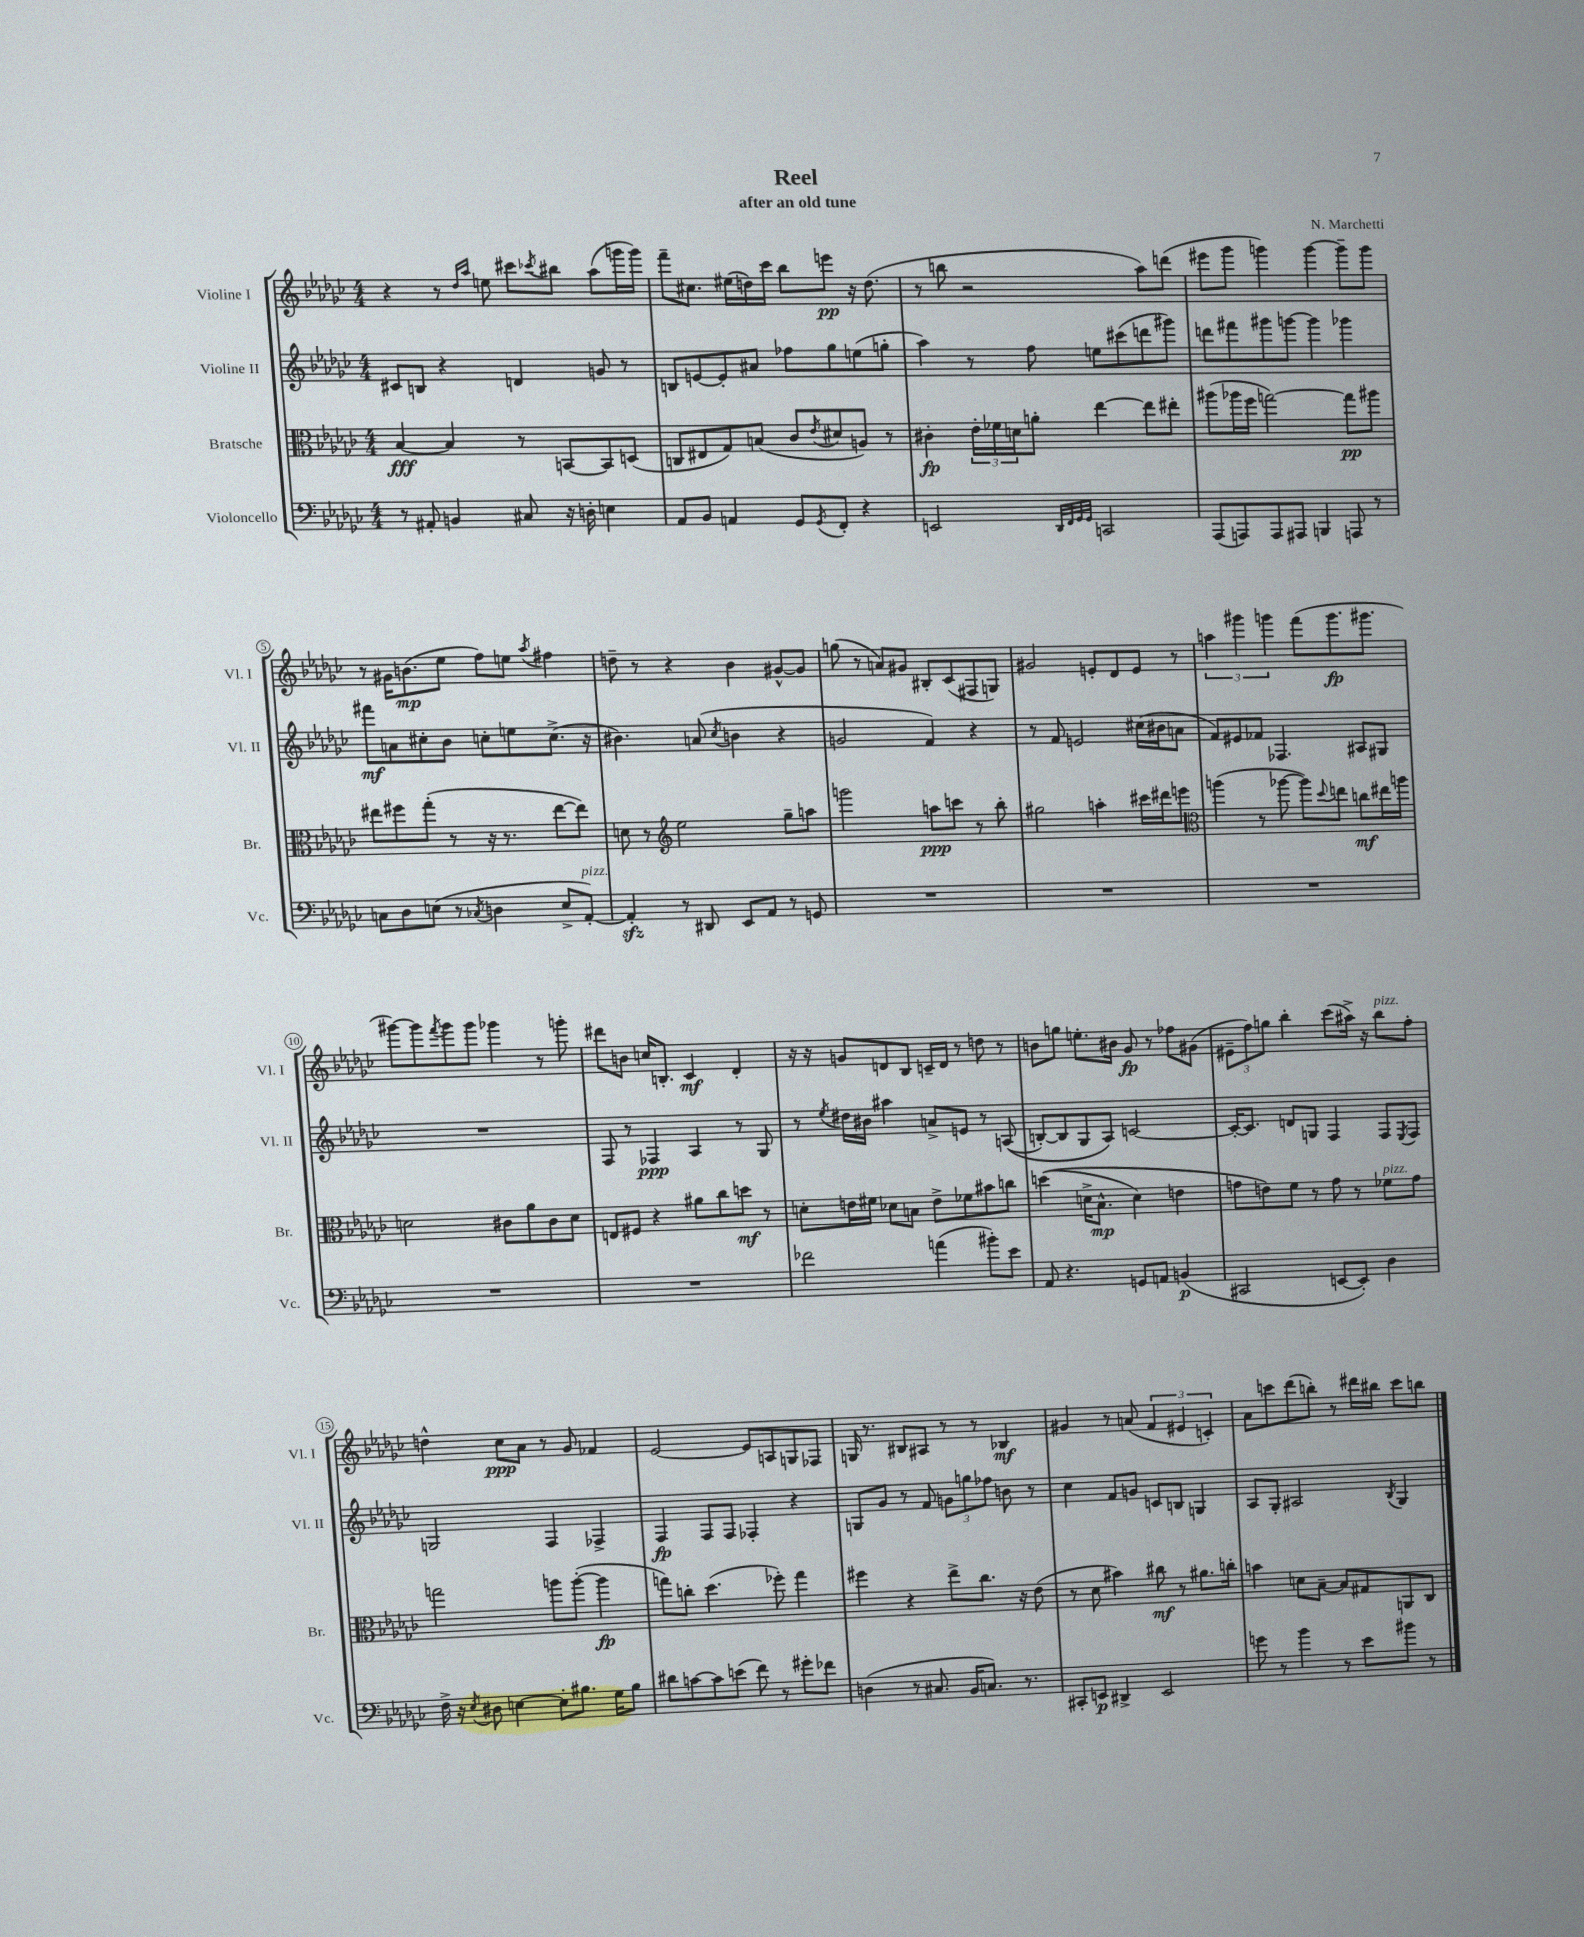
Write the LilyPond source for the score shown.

\header { title = "Reel" composer = "N. Marchetti" subtitle = "after an old tune" }
<<
\new StaffGroup <<
\new Staff = "s0" \with { instrumentName = "Violine I" shortInstrumentName = "Vl. I" } {
    \clef treble \key ges \major \numericTimeSignature \time 4/4
    r4 r8 \grace { des''16 aes''16 } e''8 cis'''8 \acciaccatura { ces'''8 } bis''8 aes''8( g'''16 g'''16) |
    f'''8-- cis''8. eis''16( d''16) ces'''16 bes''8 e'''8\pp r16 d''8.( |
    r8 b''8 r2 aes''8) d'''8( |
    eis'''8 ges'''8 g'''4) g'''4~ g'''8-- g'''8 |
    r8 gis'16 b'8.\mp( ees''8 f''8) e''8 \acciaccatura { aes''8 } fis''4 |
    d''8-- r8 r4 bes'4 gis'8~-^ gis'8 |
    g''8( r8 a'8) gis'8 bis8-. ces'8( fis8 g8) |
    gis'2 e'8-. des'8 e'8 r8 |
    \tuplet 3/2 { a''4 gis'''4 g'''4 } f'''8( g'''8.\fp gis'''8. |
    gis'''8~) gis'''8 \acciaccatura { f'''8 } gis'''8 gis'''8 ges'''4 r8 g'''8-. |
    dis'''8 b'8 c''16 b8.-. ces'4\mf des'4-. |
    r16 r16 g'8 d'8 bes8 c'16-- d'16 r8 d''8 r8 |
    b'8 g''8 e''8.-. bis'16 ges'8\fp r8 fes''8 gis'8( |
    \tuplet 3/2 { eis'8-- f''8) g''8 } bes''4-. ces'''8( ais''16->) r16 bes''8^\markup { \italic "pizz." } f''8-. |
    d''4-^ ces''8\ppp aes'8 r8 ges'8 fes'4 |
    ees'2~ ees'8 a8 g8 fes8 |
    g16 r8. bis8 ais8 r8 r8 bes4\mf |
    gis'4 r8 a'8( \tuplet 3/2 { f'4 eis'4 c'4-.) } |
    aes'8 c'''8 des'''8( b''8-.) r8 dis'''16 bis''16 c'''8 b''8 \bar "|." |
}
\new Staff = "s1" \with { instrumentName = "Violine II" shortInstrumentName = "Vl. II" } {
    \clef treble \key ges \major \numericTimeSignature \time 4/4
    cis'8 b8 r4 d'4 g'8 r8 |
    b8 e'8~ e'8-. ais'8 fes''8 ges''8 e''8( g''8-. |
    aes''4) r8 f''8 e''8 cis'''8( d'''8 gis'''8) |
    d'''8 fis'''8 gis'''8 g'''8~ g'''4 ges'''4 |
    fis'''8\mf a'8 cis''8-. bes'8 c''8-. e''8 c''8.->( r16 |
    bis'4.) a'8( \acciaccatura { ces''8 } b'4 r4 |
    g'2 f'4) r4 |
    r8 f'8 e'2 cis''16( bis'16 a'8 |
    f'8) eis'8 fes'8 fes4. ais8 gis8 |
    R1 |
    f8 r8 fes4\ppp aes4 r8 ges8 |
    r8 \acciaccatura { ees''8 } dis''16 bis'16 ais''4 a'8-> e'8 r8 a8(\( |
    b8~-.) b8 ges8 aes8\) c'2~ |
    c'16~-. c'8. d'8 g8 f4 f8 \acciaccatura { ees8 } f8 |
    g2 f4 fes4-> |
    f4\fp f8 f8 fes4-. r4 |
    g8 ges'8 r8 f'8 \tuplet 3/2 { g'8 g''8 fes''8 } b'8 r8 |
    ces''4 f'8 g'8 c'8 b8 g4 |
    aes8 ges8-. ais2 \acciaccatura { bes8 } ges4 \bar "|." |
}
\new Staff = "s2" \with { instrumentName = "Bratsche" shortInstrumentName = "Br." } {
    \clef alto \key ges \major \numericTimeSignature \time 4/4
    bes4~\fff bes4 r8 b,8~ b,8 d8( |
    c8 eis8 ges8) b8( ces'8 \acciaccatura { ees'8 } dis'8 a8) r8 |
    cis'4-.\fp \tuplet 3/2 { ees'16-. fes'16 d'16 } a'8-. ees''4~ ees''8 eis''8-. |
    ais''8( aes''16 f''16 g''2~) g''8\pp ais''8 |
    eis''8 fis''8 ges''8-.( r8 r16 r8. eis''8~ eis''8) |
    d'8 r8 \clef treble ees''2 ges''8-- a''8 |
    g'''2 a''8\ppp c'''8 r8 bes''8-. |
    gis''2 a''4-. cis'''16 dis'''16 e'''8 |
    \clef alto a''4( r8 aes''8~ aes''8) \appoggiatura { des''8 } e''8 c''8\mf eis''16 a''16 |
    d'2 cis'8 aes'8 cis'8 d'8 |
    e8 fis8 r4 ais'8 ces''8 d''8\mf r8 |
    d'8-. e'16 fis'16 des'8 b8 e'8-> fes'8 bis'8 c''8 |
    d''4(\( d'16-> bes8.-^\mp d'4) e'4 |
    g'8 e'8\) f'8 r8 g'8 r8 fes'8^\markup { \italic "pizz." } g'8 |
    g''2 a''8 a''8~-.( a''4\fp |
    g''8) c''8-. des''4.( fes''8-.) g''4 |
    fis''4 r4 ees''8-> ces''8. r16 ees'8( |
    r8 des'8 bis'4) cis''8\mf r8 ais'8. c''16-. |
    b'4 d'8 bes8~-- bes8 gis8 a,8 ces8 \bar "|." |
}
\new Staff = "s3" \with { instrumentName = "Violoncello" shortInstrumentName = "Vc." } {
    \clef bass \key ges \major \numericTimeSignature \time 4/4
    r8 ais,8-. b,4 cis8 r16 d16-. e4 |
    aes,8 bes,8 a,4 ges,8 \acciaccatura { ges,8 } f,8-. r4 |
    e,2 \grace { des,32 f,32 ges,32 ges,32 } c,2 |
    aes,,8( a,,8) a,,8 ais,,8 b,,4 a,,8 r8 |
    c8 des8 e8( r8 \acciaccatura { ces8 } d4 e8-> aes,8~-.^\markup { \italic "pizz." }) |
    aes,4-.\sfz r8 dis,8 ees,8 aes,8 r8 g,8 |
    R1 |
    R1 |
    R1 |
    R1 |
    R1 |
    fes'2 a'4( bis'8-.) ees'8 |
    aes,8 r4. g,8 a,8 b,4\p( |
    cis,2 e,8~ e,8-.) des4 |
    f16-> r16 \acciaccatura { ees8 } dis8 e4~ e8-. bis8. ges16 bis8 |
    dis'8 c'8~ c'8 e'8( f'8) r8 gis'8-. fes'8 |
    d4( r8 cis8. bes,16 c8.) r8. |
    cis,8-. e,8\p dis,4-> e,2 |
    g'8 r8 bes'4 r8 ees'8 bis'8 r8 \bar "|." |
}
>>
>>
\layout { \context { \Score \override BarNumber.stencil = #(make-stencil-circler 0.1 0.3 ly:text-interface::print) } }
